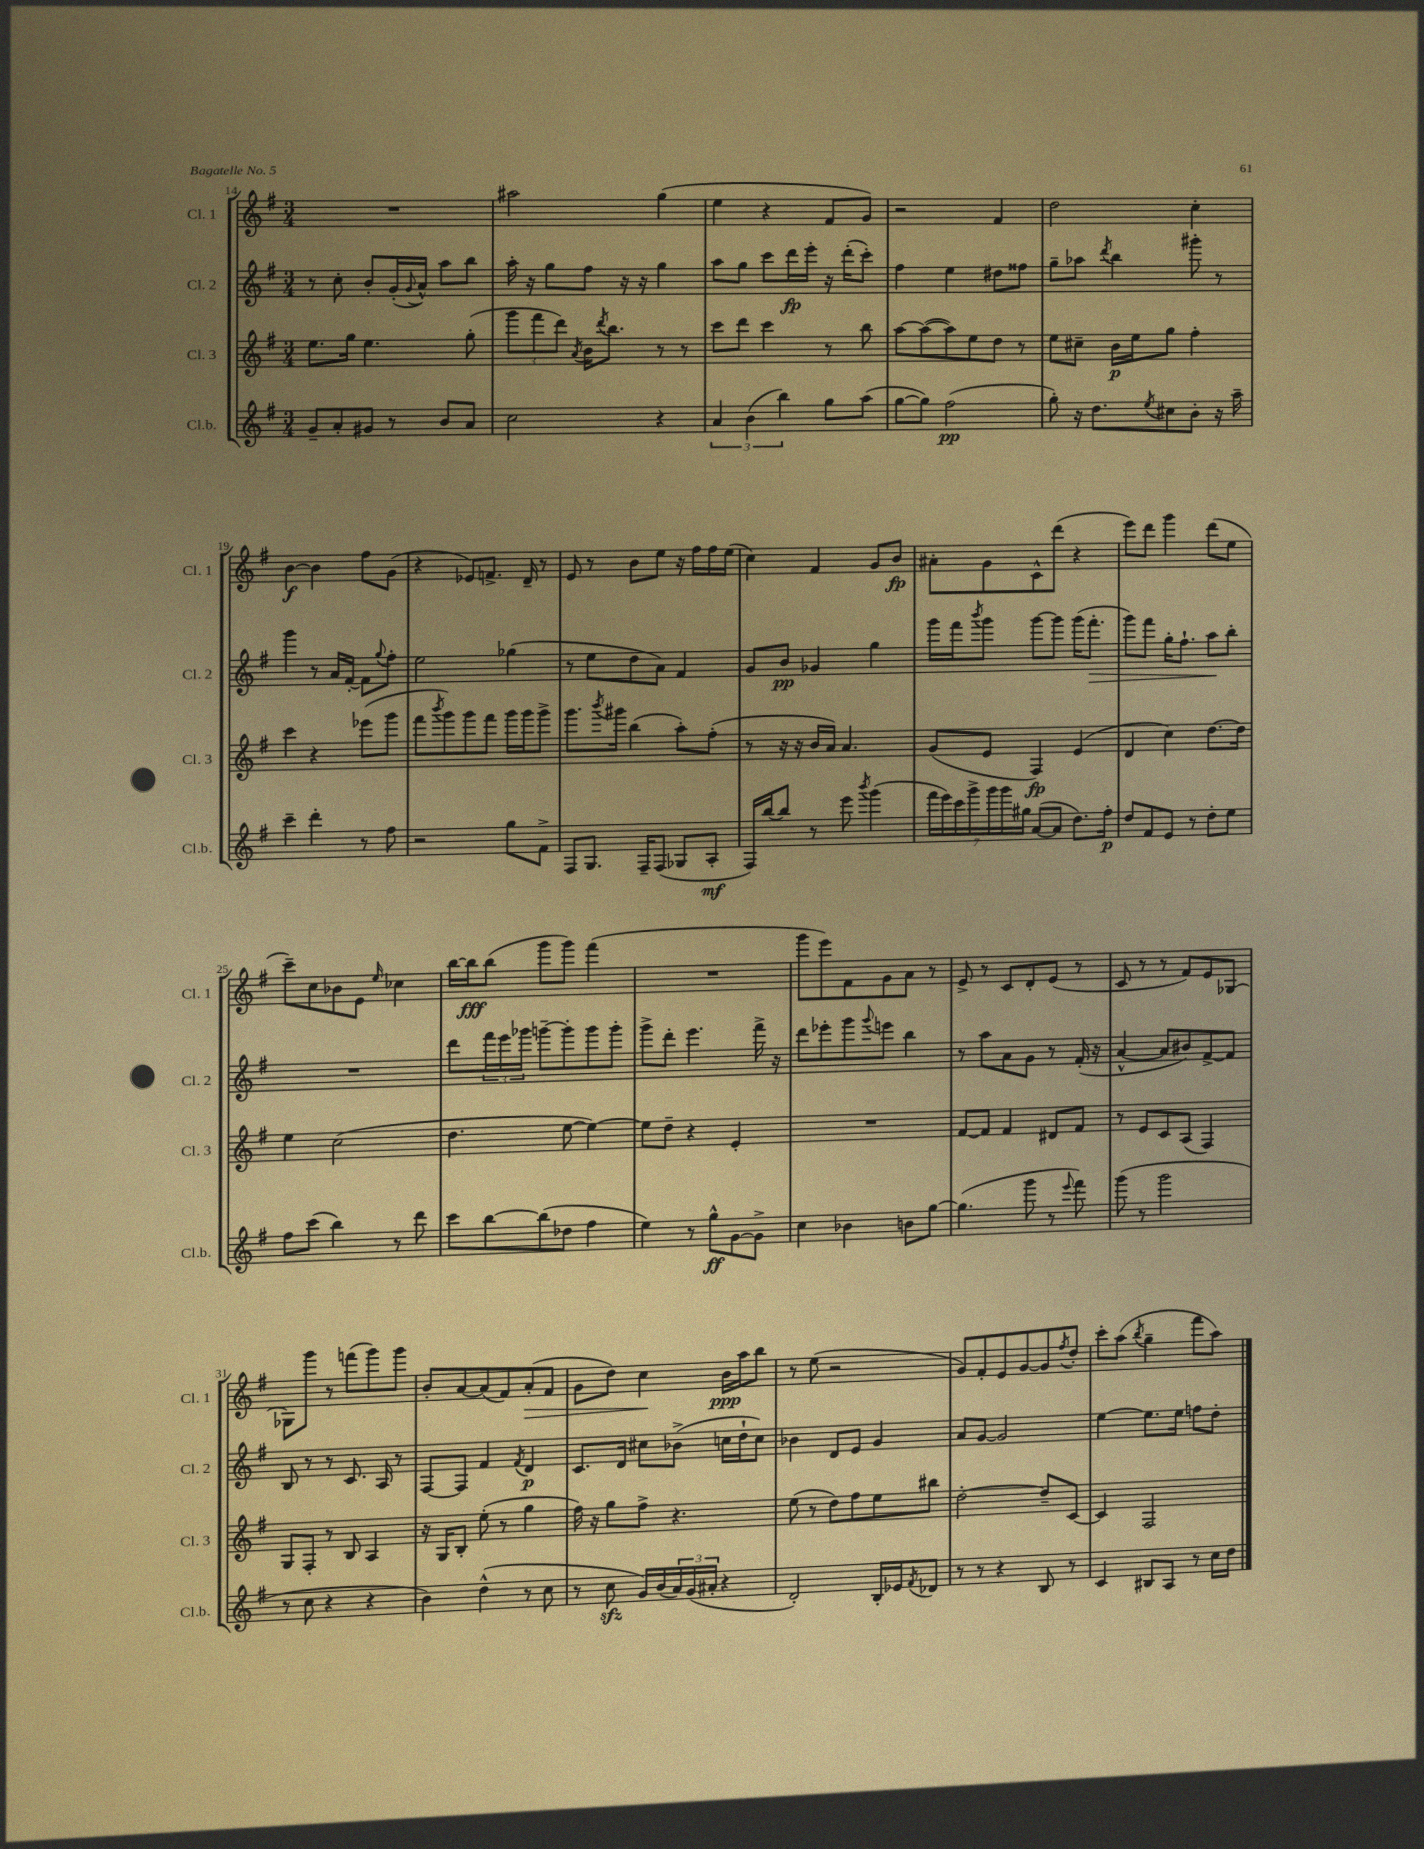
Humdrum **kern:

**kern	**kern	**kern	**kern
*staff4	*staff3	*staff2	*staff1
*clefG2	*clefG2	*clefG2	*clefG2
*k[f#]	*k[f#]	*k[f#]	*k[f#]
*M3/4	*M3/4	*M3/4	*M3/4
8g~/L	8.ee\L	8r	2.r
8a'/	.	8cc'\	.
.	16gg\Jk	.	.
8g#/J	4.ee\	8b'/L	.
8r	.	(16g'/L	.
.	.	8qqg/	.
.	.	16a^^/JJ)	.
8b/L	.	8aa\L	.
8a/J	(8gg'\	8bb\J	.
=	=	=	=
2cc\	12ggg\L	16aa'\	2aa#\
.	.	16r	.
.	12fff#\	.	.
.	.	8gg\L	.
.	12ddd\J)	.	.
.	8qa/	.	.
.	16b\LK	8ff#\J	.
.	8qddd/	.	.
.	8.bb\J	.	.
.	.	16r	.
.	.	16r	.
4r	8r	4gg\	(4gg\
.	8r	.	.
=	=	=	=
6a/	8ccc\L	8aa\L	4ee\
.	8ddd\J	8gg\J	.
(6b\	.	.	.
.	4ccc\	8ccc\L	4r
6bb\)	.	.	.
.	.	16ddd\L	.
.	.	16eee'\JJ	.
8gg\L	8r	16r	8f#/L
.	.	(16ddd'\LK	.
(8aa\J	8bb\	8ccc'\J)	8g/J)
=	=	=	=
[8gg\L	[8aa\L	4ff#\	2r
8gg\]J)	(8aa\_	.	.
(2ff#\	8aa\])	4ee\	.
.	8ee\	.	.
.	8dd\J	8dd#\L	4f#/
.	8r	8ff##\J	.
=	=	=	=
8gg'\)	8ee\L	8gg~\L	2dd\
16r	8cc#~\J	8aa-\J	.
8.dd\L	.	.	.
.	.	8qddd/	.
.	16b\LL	4bb\	.
.	16ee\J	.	.
8qee/	.	.	.
8cc#\	8gg\J	.	.
8b'\J	4ff#'\	8ggg#'\	4cc'\
16r	.	8r	.
16aa~\	.	.	.
=	=	=	=
4ccc~\	4ccc\	4ggg\	[4b\
4ddd'\	4r	8r	4b\]
.	.	16a/LL	.
.	.	[16f#'/JJ	.
8r	(8eee-\L	8f#\]L	8ff#\L
.	.	8qqgg/	.
8ff#\	8ggg\J	8ff#'\J	(8g\J
=	=	=	=
2r	8fff#\L	2ee\	4r
.	8qbbb/	.	.
.	8ggg\)	.	.
.	8ggg\	.	8e-/L)
.	8fff#\J	.	8.f^/J
8gg\L	16ggg\LL	(4gg-\	.
.	16ggg\J	.	16d~/
8f#^\J	8ggg^\J	.	8r
=	=	=	=
8F#/L	8.ggg\L	8r	8e/
8.G/J	.	8ee\L	8r
.	8qbbb/	.	.
.	16ggg#\Jk	.	.
.	(4bb\	8dd\	8b\L
16F#~/LK	.	.	.
(8F#/J	.	8a\J)	8ee\J
8G-/L	8aa'\L)	4f#/	16r
.	.	.	16ff#\LL
8A'/J	(8ff#'\J	.	16ff#\
.	.	.	(16ee\JJ
=	=	=	=
16F#/LL)	8r	8g/L	4cc\)
[16bb/J	.	.	.
8bb/]J	16r	8b/J	.
.	16r	.	.
8r	16b/LL	4g-/	4f#/
.	16a/JJ)	.	.
8eee\	4.a/	.	.
8qbbb/	.	.	.
(4ggg\	.	4gg\	8g/L
.	.	.	8b/J
=	=	=	=
28fff#\LL	(8g/L	16ggg\LL	8a#'\L
28eee\)	.	.	.
.	.	16fff#\J	.
28ccc\	.	.	.
28ggg^\	.	.	.
.	.	8qbbb/	.
.	8e/J	8ggg\J	8g\
28ggg\	.	.	.
28ggg\	.	.	.
28gg#\JJ	.	.	.
([8a/L	4F#/)	[8ggg\L	8c^^\
8a/]J	.	8ggg\]J	(8ddd\J
8.dd\L)	(4e/	(16ggg\LK	4r
.	.	8.fff#'\J	.
16ff#'\Jk	.	.	.
=	=	=	=
8dd/L	4d/	8ggg\L)	8eee\L)
8f#/	.	8fff#\J	8ddd\J
8e/J	4cc\)	16gg'\LK	4ggg\
.	.	8.ff#`\J	.
8r	.	.	.
8dd'\L	[8.dd\L	8aa\L	(8ddd\L
8ee\J	.	8bb'\J	8ee\J
.	16dd\]Jk	.	.
=	=	=	=
8ff#\L	4ee\	2.r	8ccc~\L)
(8ccc\J	.	.	8cc\
4bb\)	(2cc\	.	8b-\
.	.	.	8e\J
.	.	.	16qqee/
8r	.	.	4cc-\
8ddd\	.	.	.
=	=	=	=
8ccc\L	4.dd\	8ddd\L	[16bb\LL
.	.	.	16bb\]J
[8bb\	.	24fff#\L	(8bb\J
.	.	24eee\	.
.	.	24ggg-\JJ	.
(8bb\]	.	[8ggg~\L	8ggg\L
8dd-\J	[8ee\	8ggg'\]	8ggg\J)
4ff#\	4ee\_)	8ggg\	(4fff#\
.	.	8ggg'\J	.
=	=	=	=
4ee\)	8ee\]L	8ggg^\L	2.r
.	8dd~\J	8ddd'\J	.
8r	4r	4.eee\	.
8gg^^\L	.	.	.
[8g\	4e'/	.	.
8g^\]J	.	16fff#^\	.
.	.	16r	.
=	=	=	=
4cc\	2.r	8ddd\L	8ggg\L
.	.	8eee-'\	8eee\)
4b-\	.	8ggg\	8f#\
.	.	8qqggg/	.
.	.	8eee\J	8g\
8b\L	.	4bb\	8a\J
[8gg\J	.	.	8r
=	=	=	=
(4.gg\]	[8f#/L	8r	8e^/
.	8f#/]J	8aa\L	8r
.	4f#/	8a\	8c/L
8ggg\	.	8g\J	8d'/
8r	8d#/L	8r	(8e/J
8qqeee/	.	.	.
8fff#\)	8f#/J	(16f#'/	8r
.	.	16r	.
=	=	=	=
(8ggg\	8r	[4a^^/	8c/
8r	8e/L	.	8r
2ggg\	8c/	8a/]L	8r
.	(8A/J	8b#/)	8f#/L)
.	4F#/)	[8f#^/	8e/
.	.	8f#/]J	[8G-/J
=	=	=	=
8r	8G/L	8B/	8G-\]L
8cc\	8F#'/J	8r	8ggg\J
4r	8r	8r	8r
.	8B/	8.c/	(8fff\L
4r	4A/	.	8ggg\)
.	.	16A/	.
.	.	8r	8ggg\J
=	=	=	=
4b\)	16r	[8F#/L	8b'/L
.	16G/LK	.	.
.	8B'/J	8F#/]J	[8a/
(4dd^^\	(8ee'\	4f#/	(8a/]
.	8r	.	8f#/)
.	.	8qf#/	.
8r	4gg\	4d/	(8a'/
8cc\	.	.	8f#/J
=	=	=	=
8r	16ff#\)	8.c/L	8g\L
.	16r	.	.
8cc\	8gg\L	.	8dd\J)
.	.	16d/Jk	.
16g/LL)	8ff#^\J	8cc#\L	4cc\
(16b/	.	.	.
24a/)	4.r	(8b-^\J	.
(24g/	.	.	.
24a#'/JJ	.	.	.
4r	.	16cc\LL	16b\LL
.	.	16dd`\J	16aa\J
.	.	8cc\J)	8bb\J
=	=	=	=
2d'/)	(8ee\	4b-\	8r
.	8r	.	(8ee\
.	8dd\L)	8d/L	2r
.	8ff#\	8e/J	.
16B'/LL	8ee\	4g/	.
16e-/J	.	.	.
8qf#/	.	.	.
8d-/J	8bb#\J	.	.
=	=	=	=
8r	[2dd'\	8a/L	8g/L)
8r	.	[8g/J	8f#'/
4r	.	2g/]	8e/
.	.	.	[8g/
8B/	8dd~/]L	.	8g/]
.	.	.	8qff#/
8r	[8c/J	.	8dd'/J
=	=	=	=
4c/	4c/]	[4ee\	8ccc'\L
.	.	.	(8aa\J
.	.	.	8qbb/
8B#/L	2F#/	8.ee\]L	4gg~\
8A/J	.	.	.
.	.	16ee\Jk	.
8r	.	8ff\L	8fff#\L
16cc\LL	.	8dd'\J	8aa\J)
16dd\JJ	.	.	.
==	==	==	==
*-	*-	*-	*-
